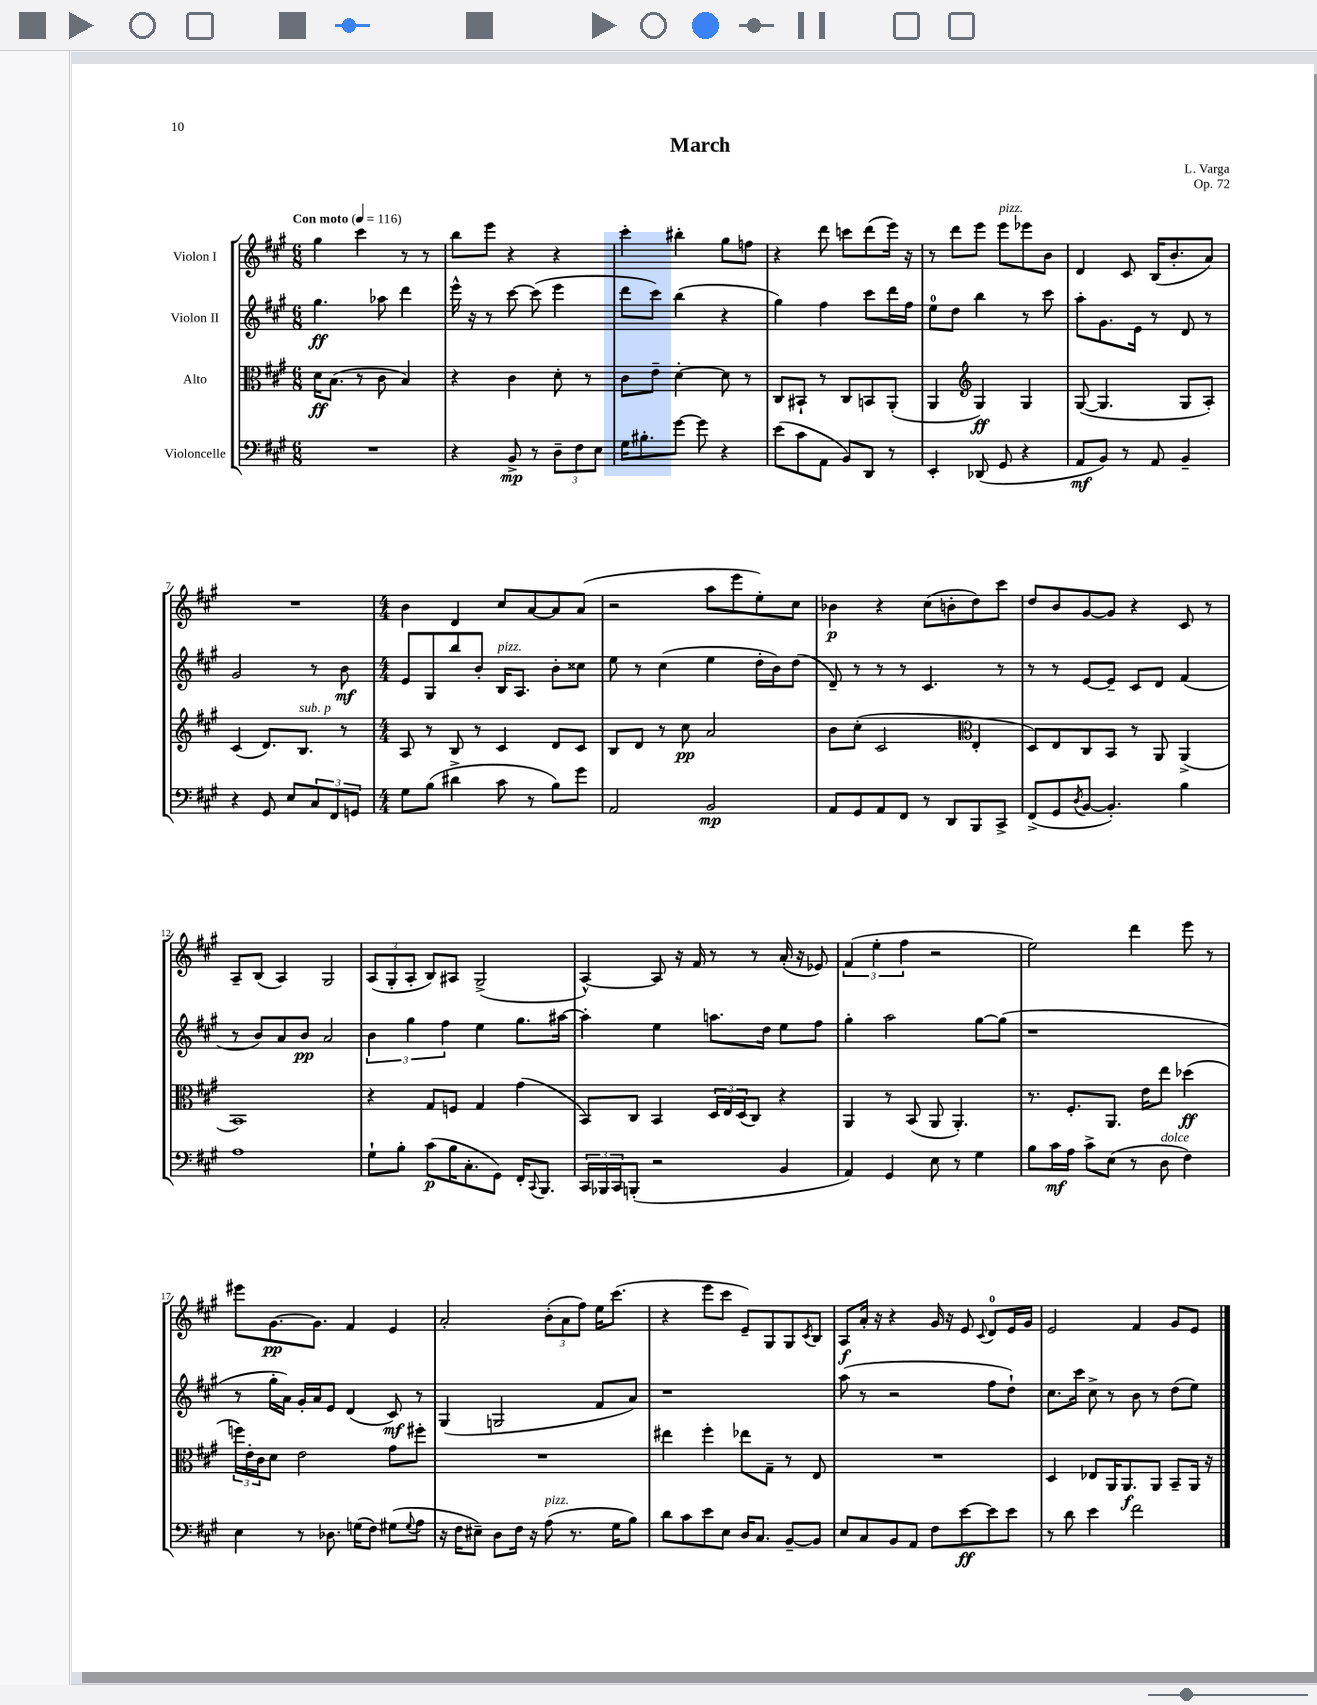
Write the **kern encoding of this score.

**kern	**kern	**kern	**kern
*staff4	*staff3	*staff2	*staff1
*clefF4	*clefC3	*clefG2	*clefG2
*k[f#c#g#]	*k[f#c#g#]	*k[f#c#g#]	*k[f#c#g#]
*M6/8	*M6/8	*M6/8	*M6/8
*MM116	*MM116	*MM116	*MM116
2.r	16d	4.gg#	4gg#
.	(8.B	.	.
.	8r	.	4ccc#
.	8c#	8aa-	.
.	4B)	4ddd	8r
.	.	.	8r
=	=	=	=
4r	4r	16eee^^	8bb
.	.	16r	.
.	.	8r	8eee
8BB^	4c#	[8ccc#	4r
8r	.	(8ccc#]	.
12D~	8d'	4eee	4r
12F#	.	.	.
.	8r	.	.
12E	.	.	.
=	=	=	=
16G#	8c#	8ddd	4ccc#'
8.B#'	.	.	.
.	8e~	8ccc#)	.
[8g#	[4d'	(4bb	4bb#'
8g#]	.	.	.
4r	8d]	4r	8gg#
.	8r	.	8ff
=	=	=	=
(8e	8C#	4gg#)	4r
8c#	8BB#`	.	.
8AA	8r	4ff#	8ddd
8BB)	8C#	.	8ccc
8DD	8BB	8ccc#	(8ddd
8r	(8AA'	16ddd	16eee)
.	.	16ff#	16r
=	=	=	=
4EE'	4AA	8ee	8r
.	.	8dd	8ddd
*	*clefG2	*	*
(8DD-	4G#)	4bb	8eee
8GG#	.	.	8eee
4r	4G#	8r	8eee-
.	.	8ccc#	8b
=	=	=	=
8AA	([8G#	8aa'	4d
8BB)	4.G#]	8.g#	.
8r	.	.	8c#
.	.	16e	.
8AA	.	8r	(16B
.	.	.	8.b'
4BB~	8G#	8d	.
.	8A')	8r	8a)
=	=	=	=
4r	(4c#	2g#	2.r
8GG#	8.d)	.	.
8E	.	.	.
.	8.B	.	.
12C#	.	8r	.
12FF#	.	.	.
.	8r	8b	.
12GG	.	.	.
=	=	=	=
*M4/4	*M4/4	*M4/4	*M4/4
8G#	8A	8e	4b
(8B	8r	8G#	.
4d#^	8B	8bb	4d
.	8r	8b'	.
8c#	4c#	16B	8cc#
.	.	8.A	.
8r	.	.	[8a
8B)	8d	8b'	8a]
8g#	8c#	8cc##	(8a
=	=	=	=
2AA	8B	8ee	2r
.	8d	8r	.
.	8r	(4cc#	.
.	8cc#	.	.
2BB	2a	4ee	8aa
.	.	.	8eee
.	.	16dd'	8ee')
.	.	16b)	.
.	.	(8dd	8cc#
=	=	=	=
8AA	8b	8d~)	4b-
8GG#	(8cc#'	8r	.
8AA	2c#	8r	4r
8FF#	.	8r	.
8r	.	4.c#	(8cc#
8DD	.	.	8b'
*	*clefC3	*	*
8BBB	4E'	.	8dd)
8CC#^	.	8r	8ccc#
=	=	=	=
(8FF#^	8D)	8r	8dd
8GG#	8E	8r	8b
8qD	.	.	.
[8BB	8C#	[8e	[8g#
4.BB'])	8BB	8e~]	8g#]
.	8r	8c#	4r
.	8AA	8d	.
4B	(4AA^	(4f#	8c#
.	.	.	8r
=	=	=	=
1A	1BB)	8r	8A~
.	.	8b)	(8B
.	.	8a	4A)
.	.	8b	.
.	.	2a	2G#
=	=	=	=
8G#`	4r	6b	(12A
.	.	.	12G#'
8B'	.	.	.
.	.	6gg#	12A'
(8c#	8G#	.	8B)
.	.	6ff#	.
16B	8F	.	8A#
8.C#'	.	.	.
.	4G#	4ee	(2G#^
8GG#)	.	.	.
16FF#'	(4g#	8.gg#	.
8qqCC#	.	.	.
8.BBB	.	.	.
.	.	[16aa#	.
=	=	=	=
24CC#	8BB)	4aa#']	[4A^^)
24BBB-	.	.	.
24CC#	.	.	.
(8BBB'	8C#	.	.
2r	4BB	4ee	8A]
.	.	.	16r
.	.	.	16f#
.	24D	8.aa	8r
.	24E	.	.
.	(24D	.	.
.	8C#)	.	8r
.	.	16dd	.
4BB	4r	8ee	(16a'
.	.	.	16r
.	.	8ff#	8e-)
=	=	=	=
4AA)	4AA	4gg#'	(6f#
.	.	.	6ee'
4GG#	8r	2aa	.
.	.	.	6ff#
.	(8BB	.	.
8E	8AA	.	2r
8r	4.AA')	.	.
4G#	.	[8gg#	.
.	.	(8gg#]	.
=	=	=	=
8B	8.r	1r	2ee)
16c#	.	.	.
16A	8.F#'	.	.
8c#^	.	.	.
(8E	8.AA	.	.
8r	.	.	4ddd
.	16e	.	.
8D	8ee	.	.
4F#)	(4dd-	.	8eee
.	.	.	8r
=	=	=	=
4E	24ff)	8r	8eee#
.	24e'	.	.
.	24c#	.	.
.	8d	16gg#'	[8.g#
.	.	16a)	.
8r	2e	16g#'	.
.	.	16a	8.g#]
8.D-	.	8e	.
.	.	(4d	4f#
(16G	.	.	.
8F#)	.	.	.
(8G#	8g#	8c#)	4e
8qqG#	.	.	.
8A	8ff#'	8r	.
=	=	=	=
16r	1r	(4G#	2a'
16F#	.	.	.
8E#~)	.	.	.
8D	.	2G	.
16F#	.	.	.
16r	.	.	.
(8A	.	.	(12b'
.	.	.	12a
8.r	.	.	.
.	.	.	12ff#)
.	.	8f#	16ee
16G#	.	.	(8.ccc#
8B)	.	8a)	.
=	=	=	=
8d	4ee#	1r	4r
8c#	.	.	.
8e	4ff#'	.	8eee
8E	.	.	8ccc#
16D	8ee-	.	8e~)
8.C#	.	.	.
.	8G#~	.	8G#
[8BB~	8r	.	8G#
.	.	.	8qc#
8BB]	8E	.	8B
=	=	=	=
8E	1r	(8aa	8A
8C#	.	8r	16a'
.	.	.	16r
8BB	.	2r	4r
8AA	.	.	.
8F#	.	.	16g#
.	.	.	16r
[8e	.	.	8e
.	.	.	8qqc#
8e]	.	8ff#	8d
8e	.	8dd`)	16e
.	.	.	16g#
=	=	=	=
8r	4D	8.cc#	2e
8d	.	.	.
.	.	16ccc#	.
4e	8E-	8cc#^	.
.	16AA	8r	.
.	8.AA	.	.
2f#	.	8b	4f#
.	8AA	8r	.
.	8BB~	(8dd	8g#
.	16AA	8ee)	8e
.	16r	.	.
==	==	==	==
*-	*-	*-	*-
